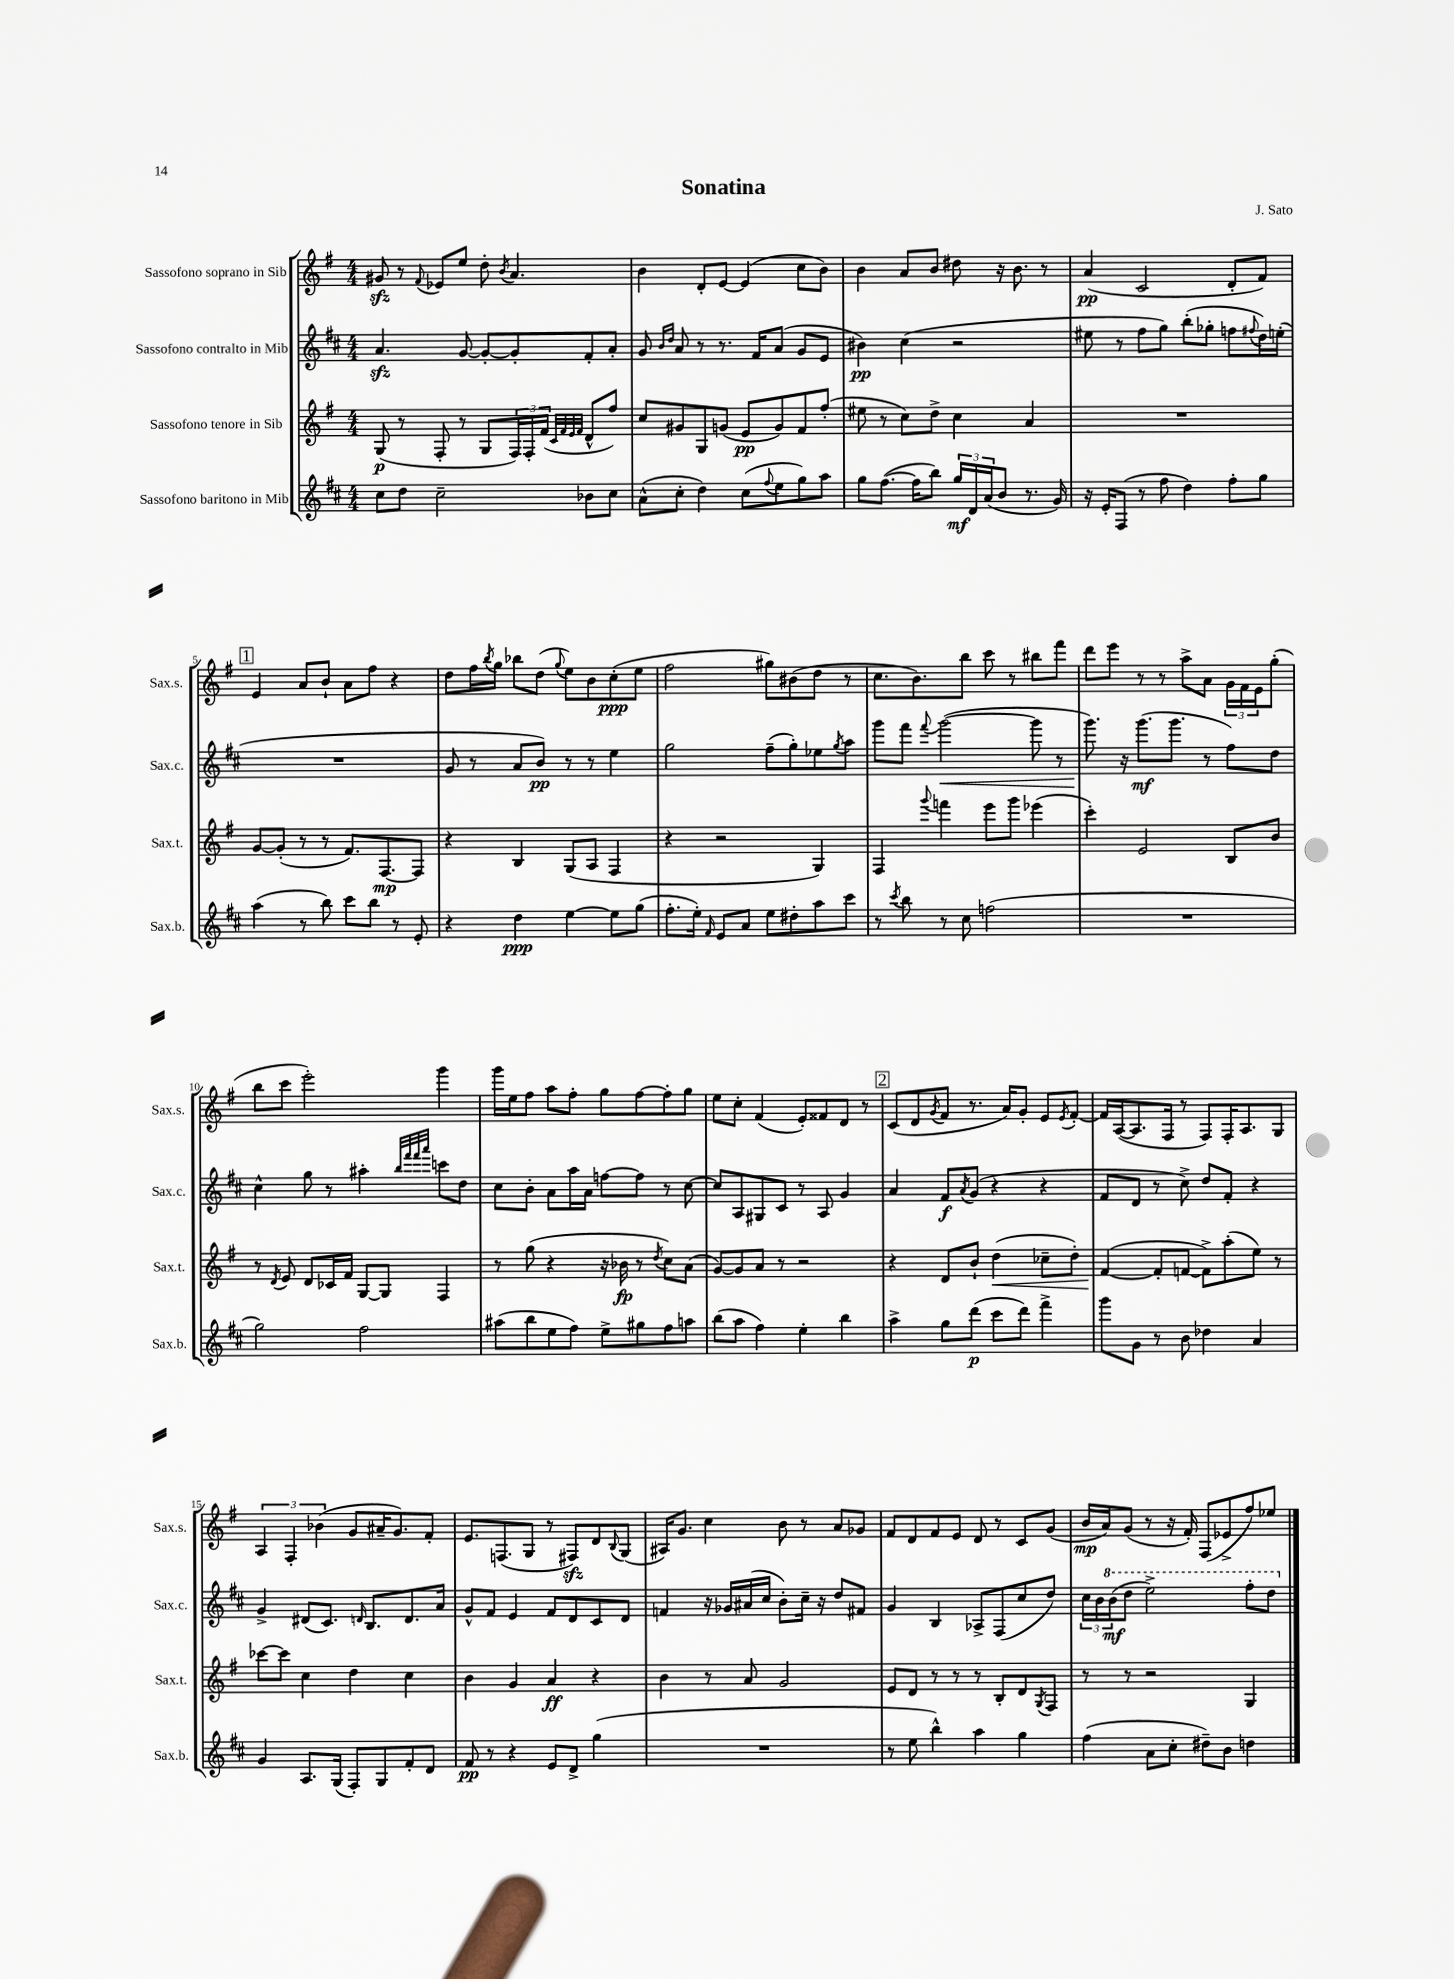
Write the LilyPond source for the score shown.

\header { title = "Sonatina" composer = "J. Sato" }
<<
\new StaffGroup <<
\new Staff = "s0" \with { instrumentName = "Sassofono soprano in Sib" shortInstrumentName = "Sax.s." } {
    \clef treble \key g \major \numericTimeSignature \time 4/4
    gis'8\sfz r8 \appoggiatura { fis'8 } ees'8 e''8 d''8-. \acciaccatura { b'8 } a'4. |
    b'4 d'8-. e'8~ e'4( c''8 b'8) |
    b'4 a'8 b'8 dis''8 r16 b'8. r8 |
    a'4\pp( c'2 d'8-. fis'8) |
    \mark \markup { \box "1" } e'4 a'8 b'8-! a'8 fis''8 r4 |
    d''8 fis''16 \acciaccatura { b''8 } g''16 bes''8 d''8( \appoggiatura { g''8 } e''8) b'8 c''8-.\ppp( e''8 |
    fis''2 gis''8) bis'8( d''8 r8 |
    c''8. b'8.) b''8 c'''8 r8 bis''8 fis'''8 |
    d'''8 e'''8 r8 r8 a''8-> a'8 \tuplet 3/2 { g'16 fis'16 e'16 } g''8-.( |
    b''8 c'''8 e'''2-.) g'''4 |
    g'''16 e''16 fis''8 a''8 fis''8-. g''8 fis''8~ fis''8-. g''8 |
    e''8 c''8-. fis'4( e'8-.) fisis'8 d'8 r8 |
    \mark \markup { \box "2" } c'8( d'8 \acciaccatura { g'8 } fis'8 r8. a'16) g'8-. e'8 \acciaccatura { e'8 } fis'8~-. |
    fis'16 a16~( a8. fis16 r8 fis8) fis16-. a8. g8 |
    \tuplet 3/2 { a4 fis4-. bes'4( } g'8 ais'16-- g'8.) fis'8-. |
    e'8. f8.( g8 r8 fis8\sfz) d'8 \appoggiatura { b8 } g8( |
    ais16) g'8. c''4 b'8 r8 a'8 ges'8 |
    fis'8 d'8 fis'8 e'8 d'8 r8 c'8 g'8( |
    b'16\mp a'16) g'8( r8 r16 fis'16-.) fis8( ees'8-> fis''8) ees''8 \bar "|." |
}
\new Staff = "s1" \with { instrumentName = "Sassofono contralto in Mib" shortInstrumentName = "Sax.c." } {
    \clef treble \key d \major \numericTimeSignature \time 4/4
    a'4.\sfz g'8~ g'8~-. g'8-. fis'8-. a'8-. |
    g'8 \grace { b'16 d''16 } a'8 r8 r8. fis'16 a'8( g'8 e'8 |
    bis'4\pp) cis''4( r2 |
    eis''8 r8 fis''8 g''8) b''8-.( ges''8-. f''8 \appoggiatura { fis''8 } d''16) e''16-.( |
    \mark \markup { \box "1" } R1 |
    g'8 r8 a'8 b'8\pp) r8 r8 e''4 |
    g''2 fis''8--( g''8-.) ees''8 \acciaccatura { g''8 } a''8 |
    g'''8 fis'''8 \appoggiatura { fis'''8 } g'''2~\<( g'''8 r8 |
    g'''8.\!) r16 g'''8.\mf( g'''8. r8 fis''8) d''8 |
    cis''4-^ g''8 r8 ais''4-. \grace { b''32 fis'''32 fis'''32 a'''32 } c'''8 d''8 |
    cis''8 b'8-. a'8 a''16 a'16 f''8~ f''8 r8 cis''8~ |
    cis''8 a8 gis8 cis'8 r8 a8 g'4 |
    \mark \markup { \box "2" } a'4 fis'8\f \acciaccatura { a'8 } g'8( r4 r4 |
    fis'8 d'8 r8 cis''8->) d''8 fis'8-. r4 |
    g'4-> dis'8( cis'8.) \grace { d'16 } b8. d'8. a'16 |
    g'8-^ fis'8 e'4 fis'8 d'8 cis'8 d'8 |
    f'4 r16 ges'16 ais'16( cis''16 b'8-.) cis''16-- r16 d''8 fis'8 |
    g'4 b4 aes8-> fis8( cis''8 d''8) |
    \tuplet 3/2 { cis''16 b'16 \ottava #1 b''16\mf( } d'''8 e'''2->) fis'''8-. d'''8 \ottava #0 \bar "|." |
}
\new Staff = "s2" \with { instrumentName = "Sassofono tenore in Sib" shortInstrumentName = "Sax.t." } {
    \clef treble \key g \major \numericTimeSignature \time 4/4
    g8\p( r8 fis8-. r8 g8 \tuplet 3/2 { fis16) fis16-. fis'16( } \grace { c'32 fis'32 e'32 fis'32 } d'8-^ fis''8) |
    c''8 gis'8 g8 g'8( e'8\pp g'8) fis'8 fis''8-.( |
    eis''8 r8 c''8) d''8-> c''4 a'4 |
    R1 |
    \mark \markup { \box "1" } g'8~ g'8-.( r8 r8 fis'8.) fis8.~\mp fis8 |
    r4 b4 g8( a8 fis4 |
    r4 r2 g4) |
    fis4 \appoggiatura { g'''8 } f'''4 e'''8 g'''8 ees'''4( |
    c'''4-.) e'2 b8 b'8 |
    r8 \acciaccatura { d'8 } e'8 d'8 ces'16 fis'16 g8~ g8 fis4 |
    r8 g''8( r4 r16 bes'16\fp r8 \acciaccatura { d''8 } c''8) a'8( |
    g'8~) g'8 a'8 r8 r2 |
    \mark \markup { \box "2" } r4 d'8 b'8-! d''4\<( ces''8-- d''8-.) |
    fis'4~\!( fis'8-. f'8~ f'8->) a''8-.( e''8) r8 |
    ces'''8~ ces'''8 c''4 d''4 c''4 |
    b'4 g'4 a'4\ff r4 |
    b'4 r8 a'8 g'2 |
    e'8 d'8 r8 r8 r8 b8-. d'8 \acciaccatura { g8 } fis8 |
    r8 r8 r2 g4 \bar "|." |
}
\new Staff = "s3" \with { instrumentName = "Sassofono baritono in Mib" shortInstrumentName = "Sax.b." } {
    \clef treble \key d \major \numericTimeSignature \time 4/4
    cis''8 d''8 cis''2-- bes'8 cis''8 |
    a'8-^( cis''8-. d''4) cis''8( \appoggiatura { fis''8 } e''8 g''8) a''8 |
    g''8 fis''8.~( fis''16 b''8) \tuplet 3/2 { g''16\mf d'16 a'16( } b'8 r8. g'16) |
    r16 e'16-. fis8( r8 fis''8 d''4) fis''8-. g''8 |
    \mark \markup { \box "1" } a''4( r8 b''8) cis'''8 b''8 r8 e'8-. |
    r4 d''4\ppp e''4~ e''8 g''8( |
    fis''8.-. e''16-.) \grace { fis'16 } e'8 a'8 e''8 dis''8-. a''8 cis'''8 |
    r8 \acciaccatura { cis'''8 } b''8 r8 cis''8 f''2( |
    R1 |
    g''2) fis''2 |
    ais''8( b''8 e''8 fis''8) e''8-> gis''8 fis''8 a''8 |
    b''8( a''8 fis''4) e''4-. b''4 |
    \mark \markup { \box "2" } a''4-> g''8 d'''8\p( cis'''8 d'''8) fis'''4-> |
    g'''8 g'8 r8 b'8 des''4 a'4 |
    g'4 a8. g16( fis8-.) g8 fis'8-. d'8 |
    fis'8\pp r8 r4 e'8 d'8-> g''4( |
    R1 |
    r8 e''8 b''4-^) a''4 g''4 |
    fis''4( a'8 cis''8-. dis''8--) b'8 d''4 \bar "|." |
}
>>
>>
